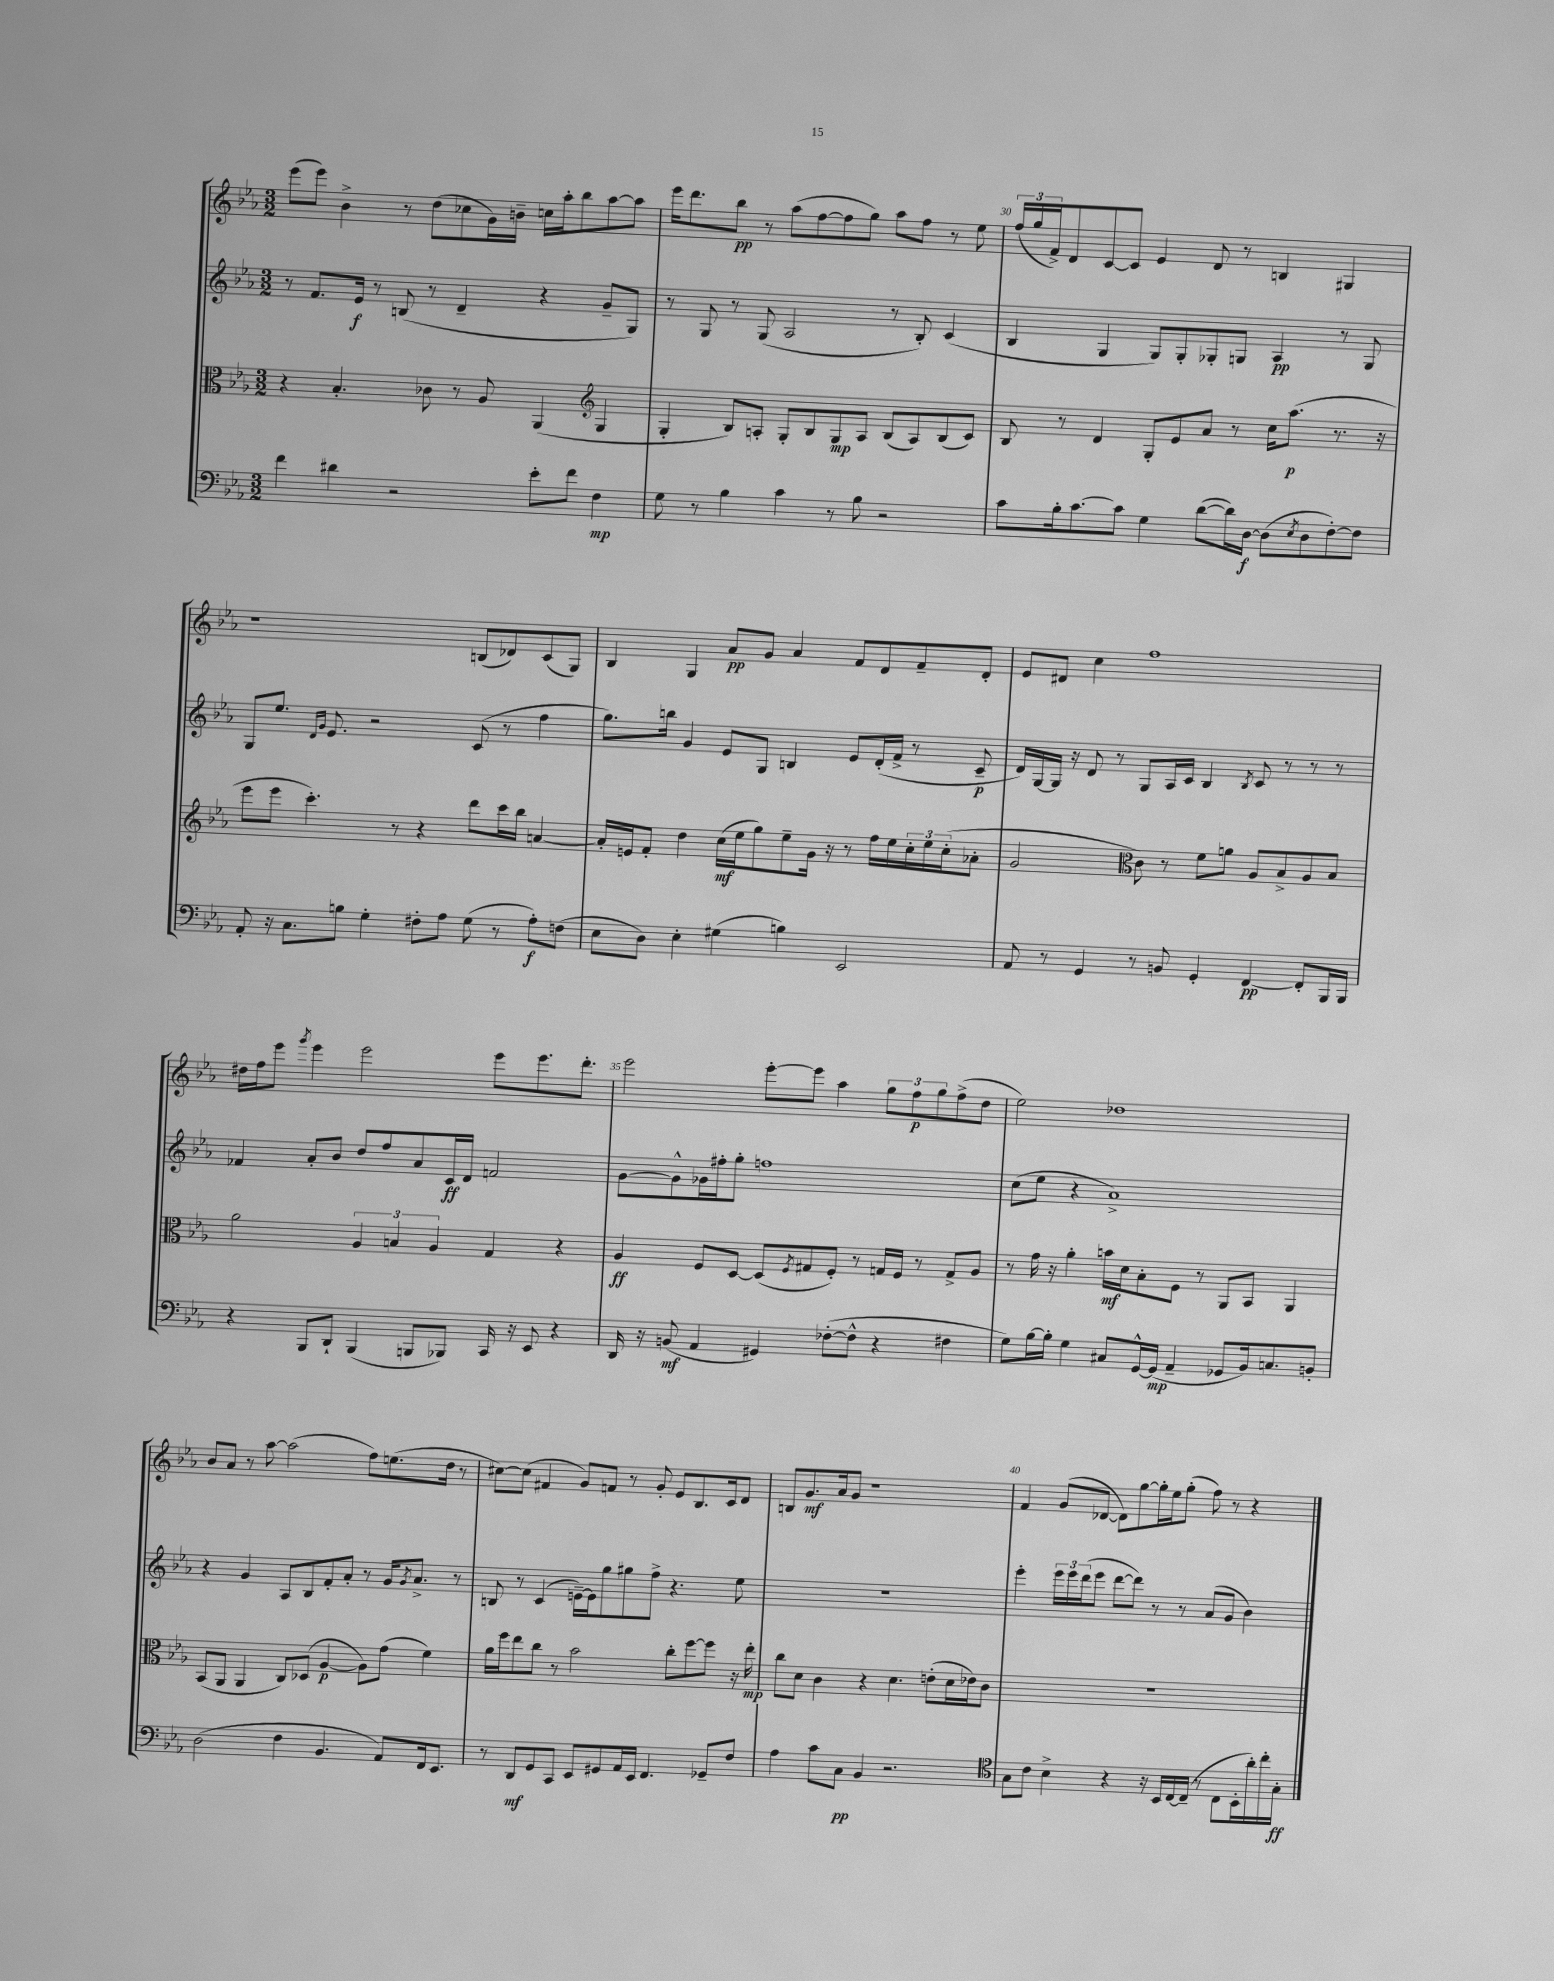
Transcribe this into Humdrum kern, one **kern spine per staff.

**kern	**dynam	**kern	**dynam	**kern	**dynam	**kern	**dynam
*part4	*part4	*part3	*part3	*part2	*part2	*part1	*part1
*staff4	*staff4	*staff3	*staff3	*staff2	*staff2	*staff1	*staff1
*clefF4	*	*clefC3	*	*clefG2	*	*clefG2	*
*k[b-e-a-]	*	*k[b-e-a-]	*	*k[b-e-a-]	*	*k[b-e-a-]	*
*M3/2	*	*M3/2	*	*M3/2	*	*M3/2	*
=28	=28	=28	=28	=28	=28	=28	=28
4f\	.	4r	.	8r	.	(8eee-\L	.
.	.	.	.	8.f/L	.	8eee-\J)	.
4d#X\	.	4.B-'/	.	.	.	4b-^\	.
.	.	.	.	16e-/Jk	f	.	.
.	.	.	.	8r	.	.	.
2r	.	.	.	(8Bn/	.	8r	.
.	.	8c-X\	.	8r	.	(8dd\L	.
.	.	8r	.	4d~/	.	8cc-X\	.
.	.	8A-/	.	.	.	16g\L)	.
.	.	.	.	.	.	16bn~\JJ	.
8e-'\L	.	(4AA-/	.	4r	.	16ccn\LL	.
.	.	.	.	.	.	16aa-'\J	.
8f\J	.	.	.	.	.	8bb-\	.
*	*	*clefG2	*	*	*	*	*
4F\	mp	4G/	.	8g~/L	.	[8aa-\	.
.	.	.	.	8G/J)	.	8aa-\J]	.
=29	=29	=29	=29	=29	=29	=29	=29
8G\	.	4G'/	.	8r	.	16eee-\KL	.
.	.	.	.	.	.	8.ddd\	.
8r	.	.	.	8G/	.	.	.
4B-\	.	8B-/L)	.	8r	.	8bb-\J	pp
.	.	8An'/J	.	(8G/	.	8r	.
4c\	.	8G'/L	.	2A-/	.	(8aa-\L	.
.	.	8B-/	.	.	.	[8ff\	.
8r	.	8G/	mp	.	.	8ff\]	.
8B-\	.	8A/J	.	.	.	8gg\J)	.
2r	.	(8B-/L	.	8r	.	8aa-\L	.
.	.	8A/)	.	8B-'/)	.	8ff\J	.
.	.	(8B-/	.	(4c/	.	8r	.
.	.	8c/J)	.	.	.	8ee-\	.
=30	=30	=30	=30	=30	=30	=30	=30
8c\L	.	8B-/	.	4B-/	.	(24ff/LL	.
.	.	.	.	.	.	24gg/	.
.	.	.	.	.	.	24f^/J)	.
16B-'\k	.	8r	.	.	.	8d/	.
[8.c\	.	.	.	.	.	.	.
.	.	4d/	.	4G/	.	[8c/	.
8c\J]	.	.	.	.	.	8c/J]	.
4G\	.	8G'/L	.	8G/L)	.	4e-/	.
.	.	8e-/	.	8G'/	.	.	.
([8d\L	.	8a-/J	.	8G-X'/	.	8d/	.
16d\L])	.	8r	.	8Gn/J	.	8r	.
[16D\JJ	f	.	.	.	.	.	.
(8D\L]	.	16cc\KL	.	4A-/	pp	4Bn/	.
.	.	(8.aa-\J	p	.	.	.	.
8qE-/	.	.	.	.	.	.	.
8D\	.	.	.	.	.	.	.
[8F'\)	.	8.r	.	8r	.	4G#X/	.
8F\J]	.	.	.	8G/	.	.	.
.	.	16r	.	.	.	.	.
!!LO:LB:g=z
=31	=31	=31	=31	=31	=31	=31	=31
8AA-'/	.	8eee-\L	.	8G/L	.	1r	.
16r	.	8eee-\J	.	8.ee-/J	.	.	.
8.C\L	.	.	.	.	.	.	.
.	.	4.ccc'\)	.	.	.	.	.
.	.	.	.	16qqd/LL	.	.	.
.	.	.	.	16qqg/JJ	.	.	.
.	.	.	.	8.e-/	.	.	.
8Bn\J	.	.	.	.	.	.	.
4G'\	.	.	.	2r	.	.	.
.	.	8r	.	.	.	.	.
8F#X'\L	.	4r	.	.	.	.	.
8A-\J	.	.	.	.	.	.	.
(8G\	.	8ddd\L	.	(8c/	.	(8Bn/L	.
8r	.	16ccc\L	.	8r	.	8d-X/)	.
.	.	16bb-\JJ	.	.	.	.	.
8A-'\L)	f	[4an/	.	4ff\	.	(8c/	.
(8Fn\J	.	.	.	.	.	8G/J)	.
=32	=32	=32	=32	=32	=32	=32	=32
8E-\L	.	16a'/LL]	.	8.gg\L)	.	4B-/	.
.	.	16en/J	.	.	.	.	.
8D\J)	.	8f'/J	.	.	.	.	.
.	.	.	.	16bbn\Jk	.	.	.
4E-'\	.	4dd\	.	4g/	.	4G/	.
(4G#X\	.	(16cc\LL	mf	8e-/L	.	8a-/L	pp
.	.	16ee-\J	.	.	.	.	.
.	.	8gg\)	.	8G/J	.	8g/J	.
4Bn\)	.	8ee-~\	.	4Bn/	.	4a-/	.
.	.	16g\Jk	.	.	.	.	.
.	.	16r	.	.	.	.	.
2EE-/	.	8r	.	8e-/L	.	8f/L	.
.	.	16ff\LL	.	(16d'/L	.	8d/	.
.	.	16ee-\	.	16f^/JJ	.	.	.
.	.	24cc'\	.	8r	.	8f~/	.
.	.	24ee-\	.	.	.	.	.
.	.	(24cc'\J	.	.	.	.	.
.	.	8a-X'\J	.	8c~/	p	8d'/J	.
=33	=33	=33	=33	=33	=33	=33	=33
8AA-/	.	2g/	.	16d/LL)	.	8e-/L	.
.	.	.	.	[16G/	.	.	.
8r	.	.	.	16G/JJ]	.	8d#X/J	.
.	.	.	.	16r	.	.	.
4GG/	.	.	.	8d/	.	4cc\	.
.	.	.	.	8r	.	.	.
*	*	*clefC3	*	*	*	*	*
8r	.	8c\)	.	8G/L	.	1ff	.
8BBn/	.	8r	.	16A-/L	.	.	.
.	.	.	.	16c/JJ	.	.	.
4GG'/	.	8f\L	.	4B-/	.	.	.
.	.	8an\J	.	.	.	.	.
.	.	.	.	8qB-/	.	.	.
[4FF/	pp	8A-/L	.	8c/	.	.	.
.	.	8B-^/	.	8r	.	.	.
8FF'/L]	.	8A-/	.	8r	.	.	.
16BBB-/L	.	8B-/J	.	8r	.	.	.
16BBB-/JJ	.	.	.	.	.	.	.
!!LO:LB:g=z
=34	=34	=34	=34	=34	=34	=34	=34
4r	.	2a-\	.	4f-X/	.	16dd#X\LL	.
.	.	.	.	.	.	16ff\J	.
.	.	.	.	.	.	8eee-\J	.
.	.	.	.	.	.	8qggg/	.
8BBB-/L	.	.	.	8a-'/L	.	4eee-\	.
8DD`/J	.	.	.	8b-/J	.	.	.
(4BBB-/	.	6A-/	.	8dd/L	.	2eee-\	.
.	.	.	.	8ff/	.	.	.
.	.	6Bn/	.	.	.	.	.
8BBBn/L	.	.	.	8a-/	.	.	.
.	.	6A-/	.	.	.	.	.
8BBB-X/J)	.	.	.	16c/L	ff	.	.
.	.	.	.	16d/JJ	.	.	.
16CC/	.	4G/	.	2fn/	.	8eee-\L	.
16r	.	.	.	.	.	.	.
8EE-/	.	.	.	.	.	8.eee-\	.
4r	.	4r	.	.	.	.	.
.	.	.	.	.	.	8.ddd'\J	.
=35	=35	=35	=35	=35	=35	=35	=35
16DD/	.	4A-/	ff	[8g\L	.	2eee-\	.
16r	.	.	.	.	.	.	.
(8BBn/	mf	.	.	8g^^\]	.	.	.
4AA-/	.	8F/L	.	16g-X\L	.	.	.
.	.	.	.	16ff#X'\J	.	.	.
.	.	[8D/J	.	8gg'\J	.	.	.
4GG#X/)	.	(8D/L]	.	1ffn	.	[8eee-'\L	.
.	.	8qF/	.	.	.	.	.
.	.	8G#X/	.	.	.	8eee-\J]	.
([8F-X'\L	.	8F'/J)	.	.	.	4aa-\	.
8F-^^\J]	.	8r	.	.	.	.	.
4r	.	16Gn/LL	.	.	.	12gg\L	.
.	.	16F/JJ	.	.	.	.	.
.	.	.	.	.	.	12ff\	p
.	.	8r	.	.	.	.	.
.	.	.	.	.	.	12gg\	.
4F#X\	.	8G^/L	.	.	.	(8ff^\	.
.	.	8A-/J	.	.	.	8dd\J	.
=36	=36	=36	=36	=36	=36	=36	=36
8G\L)	.	8r	.	(8cc\L	.	2ee-\)	.
[16B-\L	.	16g\	.	8ee-\J	.	.	.
16B-'\JJ]	.	16r	.	.	.	.	.
4G\	.	4a-'\	.	4r	.	.	.
8C#X/L	.	16bn\LL	mf	1a-^)	.	1dd-X	.
.	.	16d\J	.	.	.	.	.
[16GG^^/L	.	8B-'\	.	.	.	.	.
(16GG/JJ]	mp	.	.	.	.	.	.
4AA-~/	.	8F\J	.	.	.	.	.
.	.	8r	.	.	.	.	.
8GG-X/L	.	8AA-/L	.	.	.	.	.
16BB-/k)	.	8BB-/J	.	.	.	.	.
8.Cn/	.	.	.	.	.	.	.
.	.	4AA-/	.	.	.	.	.
8BBn'/J	.	.	.	.	.	.	.
!!LO:LB:g=z
=37	=37	=37	=37	=37	=37	=37	=37
(2D\	.	(8BB-/L	.	4r	.	8b-/L	.
.	.	8AA-/J	.	.	.	8a-/J	.
.	.	4AA-/	.	4g/	.	8r	.
.	.	.	.	.	.	[8aa-\	.
4F\	.	8C/L)	.	8A-/L	.	(2aa-\]	.
.	.	(8D-X/J	.	8B-/	.	.	.
4.BB-/	.	[4A-/	p	8f'/	.	.	.
.	.	.	.	8a-'/J	.	.	.
.	.	8A-\L])	.	8r	.	8ff\L)	.
8AA-/L)	.	(8g\J	.	16g/KL	.	(8.een\	.
.	.	.	.	8qg/	.	.	.
.	.	.	.	8.a-^/J	.	.	.
16FF/k	.	4f\)	.	.	.	.	.
8.EE-/J	.	.	.	.	.	16dd\Jk	.
.	.	.	.	8r	.	8r	.
=38	=38	=38	=38	=38	=38	=38	=38
8r	.	16a-\LL	.	8Bn/	.	[8cc#X\L)	.
.	.	16ff\J	.	.	.	.	.
8DD/L	mf	8ee-\	.	8r	.	(8cc#\J]	.
8GG/	.	8cc\J	.	(4c/	.	4f#X/	.
8CC/J	.	8r	.	.	.	.	.
8EE-/L	.	2b-\	.	[16en~\LL)	.	8g/L)	.
.	.	.	.	16e\J]	.	.	.
8GG#X/	.	.	.	8gg\	.	8fn/J	.
16AA-/L	.	.	.	8gg#X\	.	8r	.
16EE-/JJ	.	.	.	.	.	.	.
4.FF/	.	.	.	8ff^\J	.	8g'/	.
.	.	8cc'\L	.	4.r	.	8e-/L	.
.	.	[8ff\	.	.	.	8.B-/	.
8GG-X~/L	.	8ff\J]	.	.	.	.	.
.	.	.	.	.	.	16c/k	.
8F/J	.	16r	.	8ee-\	.	8d/J	.
.	.	16ee-'\	mp	.	.	.	.
=39	=39	=39	=39	=39	=39	=39	=39
4A-\	.	8cc\L	.	1.r	.	8Bn/L	.
.	.	8d\J	.	.	.	8.g/	mf
8c\L	.	4c\	.	.	.	.	.
.	.	.	.	.	.	16a-/k	.
8C\J	pp	.	.	.	.	8g/J	.
4BB-/	.	4r	.	.	.	1r	.
2.r	.	4.d\	.	.	.	.	.
.	.	(8en'\L	.	.	.	.	.
.	.	16d\L	.	.	.	.	.
.	.	16e-X\J)	.	.	.	.	.
.	.	8c\J	.	.	.	.	.
=40	=40	=40	=40	=40	=40	=40	=40
*clefC4	*	*	*	*	*	*	*
8G\L	.	1.r	.	4eee-'\	.	4f/	.
8c\J	.	.	.	.	.	.	.
4B-^\	.	.	.	24eee-\LL	.	(8g/L	.
.	.	.	.	24eee-\	.	.	.
.	.	.	.	(24ddd\J	.	.	.
.	.	.	.	8eee-\J	.	[8d-X/J	.
4r	.	.	.	[8ddd\L	.	8d-\L])	.
.	.	.	.	8ddd\J])	.	[8gg\	.
16r	.	.	.	8r	.	16gg'\L]	.
16BB-/LL	.	.	.	.	.	16ee-\J	.
[16C/	.	.	.	8r	.	(8gg'\J	.
(16C~/JJ]	.	.	.	.	.	.	.
8r	.	.	.	(8a-/L	.	8ff\)	.
8C\L	.	.	.	8g/J	.	8r	.
16BB-'\L	.	.	.	4b-\)	.	4r	.
16a-'\)	.	.	.	.	.	.	.
16cc'\	.	.	.	.	.	.	.
16G'\JJ	ff	.	.	.	.	.	.
==	==	==	==	==	==	==	==
*-	*-	*-	*-	*-	*-	*-	*-
